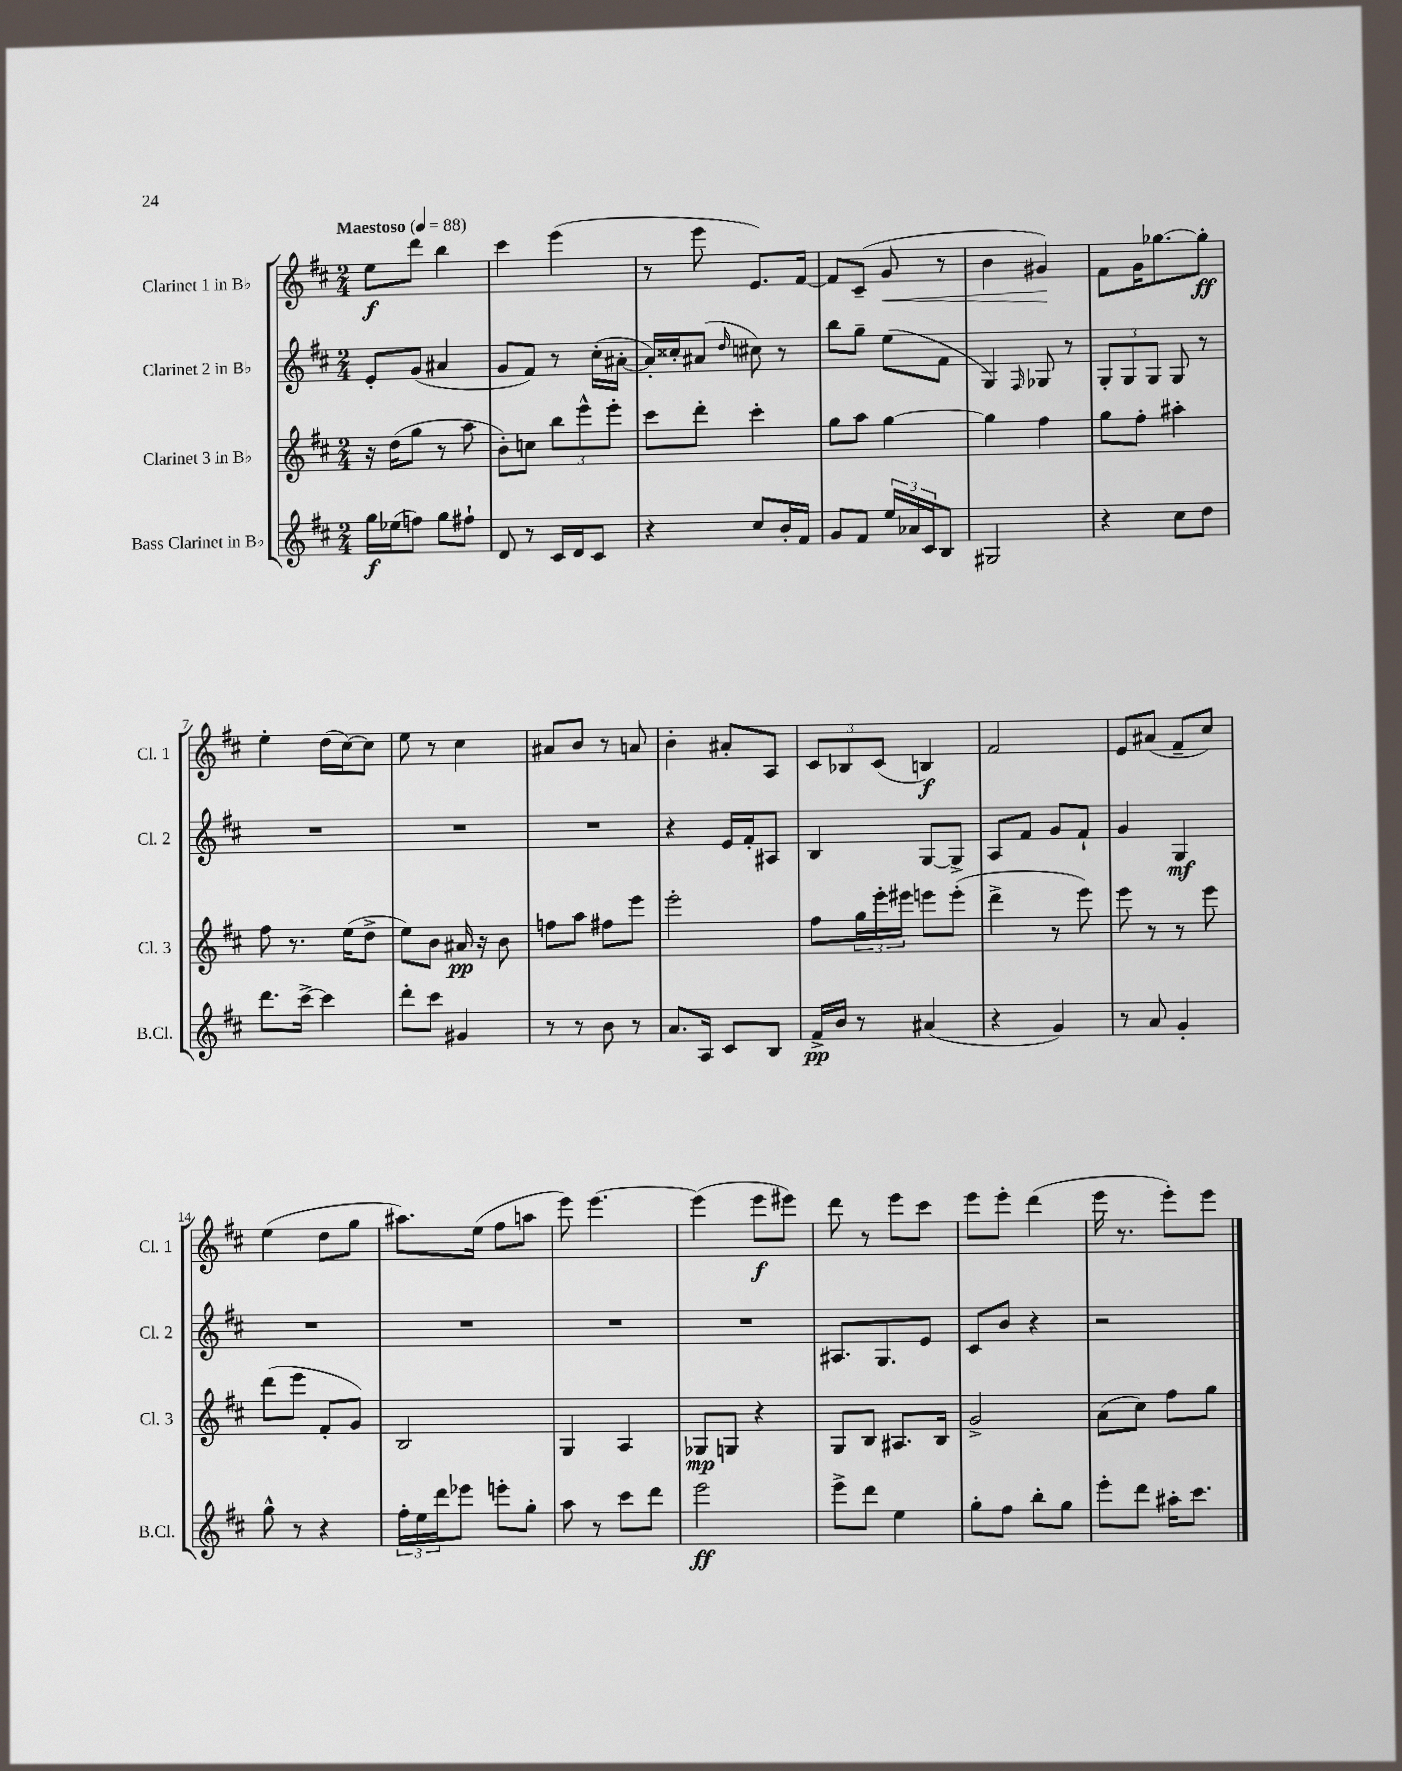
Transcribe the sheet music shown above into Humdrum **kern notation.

**kern	**dynam	**kern	**dynam	**kern	**dynam	**kern	**dynam
*part4	*part4	*part3	*part3	*part2	*part2	*part1	*part1
*staff4	*staff4	*staff3	*staff3	*staff2	*staff2	*staff1	*staff1
*I"Bass Clarinet in B♭	*	*I"Clarinet 3 in B♭	*	*I"Clarinet 2 in B♭	*	*I"Clarinet 1 in B♭	*
*I'B.Cl.	*	*I'Cl. 3	*	*I'Cl. 2	*	*I'Cl. 1	*
*clefG2	*	*clefG2	*	*clefG2	*	*clefG2	*
*k[f#c#]	*	*k[f#c#]	*	*k[f#c#]	*	*k[f#c#]	*
*M2/4	*	*M2/4	*	*M2/4	*	*M2/4	*
*MM88	*	*MM88	*	*MM88	*	*MM88	*
=1	=1	=1	=1	=1	=1	=1	=1
!	!	!	!	!	!	!LO:TX:a:B:t=Maestoso	!
16gg\LL	f	16r	.	8e'/L	.	8ee\L	f
(16ee-X\J	.	(16dd\KL	.	.	.	.	.
8ffn\J)	.	8gg\J	.	(8g/J	.	8ddd\J	.
8gg\L	.	8r	.	4a#X/	.	4bb\	.
8ff#X`\J	.	8aa\	.	.	.	.	.
=2	=2	=2	=2	=2	=2	=2	=2
8d/	.	8b'\L)	.	8g/L	.	4ccc#\	.
8r	.	8ccn\J	.	8f#/J)	.	.	.
16c#/LL	.	12bb\L	.	8r	.	(4eee\	.
16d/J	.	.	.	.	.	.	.
.	.	12eee^^\	.	.	.	.	.
8c#/J	.	.	.	(16cc#'\LL	.	.	.
.	.	12eee'\J	.	.	.	.	.
.	.	.	.	[16a#X'\JJ	.	.	.
=3	=3	=3	=3	=3	=3	=3	=3
4r	.	8ccc#\L	.	16a#'/LL])	.	8r	.
.	.	.	.	16cc##X'/J	.	.	.
.	.	8ddd'\J	.	(8a#X/J	.	8eee\	.
.	.	.	.	16qqdd/	.	.	.
8cc#/L	.	4ccc#'\	.	8cc#X\)	.	8.e/L)	.
16b'/L	.	.	.	8r	.	.	.
16f#/JJ	.	.	.	.	.	[16f#/Jk	.
=4	=4	=4	=4	=4	=4	=4	=4
8g/L	.	8gg\L	.	8bb\L	.	8f#/L]	.
8f#/J	.	8aa\J	.	8gg~\J	.	(8c#~/J	.
!	!	!	!	!	!	!	!LO:HP:b
24ee/LL	.	[4gg\	.	(8ee\L	.	8g/	<
24a-X/	.	.	.	.	.	.	.
24c#/J	.	.	.	.	.	.	.
8B/J	.	.	.	8f#\J	.	8r	.
=5	=5	=5	=5	=5	=5	=5	=5
2G#X/	.	4gg\]	.	4G/)	.	4b\	.
.	.	.	.	16qqF#/	.	.	.
.	.	4ff#\	.	8G-X/	.	4g#X/)	.
.	.	.	.	8r	.	.	.
.	.	.	.	.	.	.	[
=6	=6	=6	=6	=6	=6	=6	=6
4r	.	8gg\L	.	12G'/L	.	8f#\L	.
.	.	.	.	12G/	.	.	.
.	.	8ff#'\J	.	.	.	16g\K	.
.	.	.	.	12G/J	.	.	.
.	.	.	.	.	.	[8.gg-X\	.
8cc#\L	.	4aa#X'\	.	8G/	.	.	.
8dd\J	.	.	.	8r	.	8gg-'\J]	ff
!!LO:LB:g=z
=7	=7	=7	=7	=7	=7	=7	=7
8.ddd\L	.	8ff#\	.	2r	.	4ee'\	.
.	.	8.r	.	.	.	.	.
[16ccc#^\Jk	.	.	.	.	.	.	.
4ccc#\]	.	.	.	.	.	(16dd\LL	.
.	.	(16ee\KL	.	.	.	[16cc#\J)	.
.	.	8dd^\J	.	.	.	8cc#\J]	.
=8	=8	=8	=8	=8	=8	=8	=8
8ddd'\L	.	8ee\L)	.	2r	.	8ee\	.
8ccc#\J	.	8b\J	.	.	.	8r	.
4g#X/	.	16a#X/	pp	.	.	4cc#\	.
.	.	16r	.	.	.	.	.
.	.	8b\	.	.	.	.	.
=9	=9	=9	=9	=9	=9	=9	=9
8r	.	8ffn\L	.	2r	.	8a#X/L	.
8r	.	8aa\J	.	.	.	8b/J	.
8b\	.	8ff#X\L	.	.	.	8r	.
8r	.	8eee\J	.	.	.	8an/	.
=10	=10	=10	=10	=10	=10	=10	=10
8.a/L	.	2eee'\	.	4r	.	4b'\	.
16A/Jk	.	.	.	.	.	.	.
8c#/L	.	.	.	16e/LL	.	8a#X'/L	.
.	.	.	.	16f#'/J	.	.	.
8B/J	.	.	.	8A#X/J	.	8A/J	.
=11	=11	=11	=11	=11	=11	=11	=11
16f#^/LL	pp	8ff#\L	.	4B/	.	12c#/L	.
16b/JJ	.	.	.	.	.	.	.
.	.	.	.	.	.	12B-X/	.
8r	.	24gg\L	.	.	.	.	.
.	.	24eee'\	.	.	.	(12c#/J	.
.	.	24eee#X\JJ	.	.	.	.	.
(4a#X/	.	8eeen\L	.	[8G/L	.	4Bn/)	f
.	.	(8eee'\J	.	8G^/J]	.	.	.
=12	=12	=12	=12	=12	=12	=12	=12
4r	.	4ddd^\	.	8A/L	.	2f#/	.
.	.	.	.	8f#/J	.	.	.
4g/)	.	8r	.	8g/L	.	.	.
.	.	8eee\)	.	8f#`/J	.	.	.
=13	=13	=13	=13	=13	=13	=13	=13
8r	.	8eee\	.	4g/	.	8e/L	.
8a/	.	8r	.	.	.	(8a#X/J	.
4g'/	.	8r	.	4G/	mf	8f#~/L	.
.	.	8eee\	.	.	.	8cc#/J)	.
!!LO:LB:g=z
=14	=14	=14	=14	=14	=14	=14	=14
8gg^^\	.	(8ddd\L	.	2r	.	(4ee\	.
8r	.	8eee\J	.	.	.	.	.
4r	.	8f#'/L	.	.	.	8dd\L	.
.	.	8g/J)	.	.	.	8gg\J	.
=15	=15	=15	=15	=15	=15	=15	=15
24ff#'\LL	.	2B/	.	2r	.	8.aa#X\L)	.
24ee\	.	.	.	.	.	.	.
24ddd\J	.	.	.	.	.	.	.
8eee-X\J	.	.	.	.	.	.	.
.	.	.	.	.	.	(16ee\Jk	.
8eeen'\L	.	.	.	.	.	8ff#\L	.
8gg'\J	.	.	.	.	.	8aan\J	.
=16	=16	=16	=16	=16	=16	=16	=16
8aa\	.	4G/	.	2r	.	8eee\)	.
8r	.	.	.	.	.	[4.eee\	.
8ccc#\L	.	4A/	.	.	.	.	.
8ddd\J	.	.	.	.	.	.	.
=17	=17	=17	=17	=17	=17	=17	=17
2eee\	ff	8G-X/L	mp	2r	.	(4eee\]	.
.	.	8Gn/J	.	.	.	.	.
.	.	4r	.	.	.	8eee\L	f
.	.	.	.	.	.	8eee#X\J)	.
=18	=18	=18	=18	=18	=18	=18	=18
8eee^\L	.	8G/L	.	8.A#X/L	.	8ddd\	.
8ddd\J	.	8B/J	.	.	.	8r	.
.	.	.	.	8.G/	.	.	.
4ee\	.	8.A#X/L	.	.	.	8eee\L	.
.	.	.	.	8e/J	.	8ccc#\J	.
.	.	16B/Jk	.	.	.	.	.
=19	=19	=19	=19	=19	=19	=19	=19
8gg'\L	.	2g^/	.	8c#/L	.	8eee\L	.
8ff#\J	.	.	.	8b/J	.	8eee'\J	.
8bb'\L	.	.	.	4r	.	(4ddd\	.
8gg\J	.	.	.	.	.	.	.
=20	=20	=20	=20	=20	=20	=20	=20
8eee'\L	.	(8a\L	.	2r	.	16eee\	.
.	.	.	.	.	.	8.r	.
8ddd\J	.	8cc#\J)	.	.	.	.	.
16aa#X'\KL	.	8ff#\L	.	.	.	8eee'\L)	.
8.ccc#\J	.	.	.	.	.	.	.
.	.	8gg\J	.	.	.	8eee\J	.
==	==	==	==	==	==	==	==
*-	*-	*-	*-	*-	*-	*-	*-
